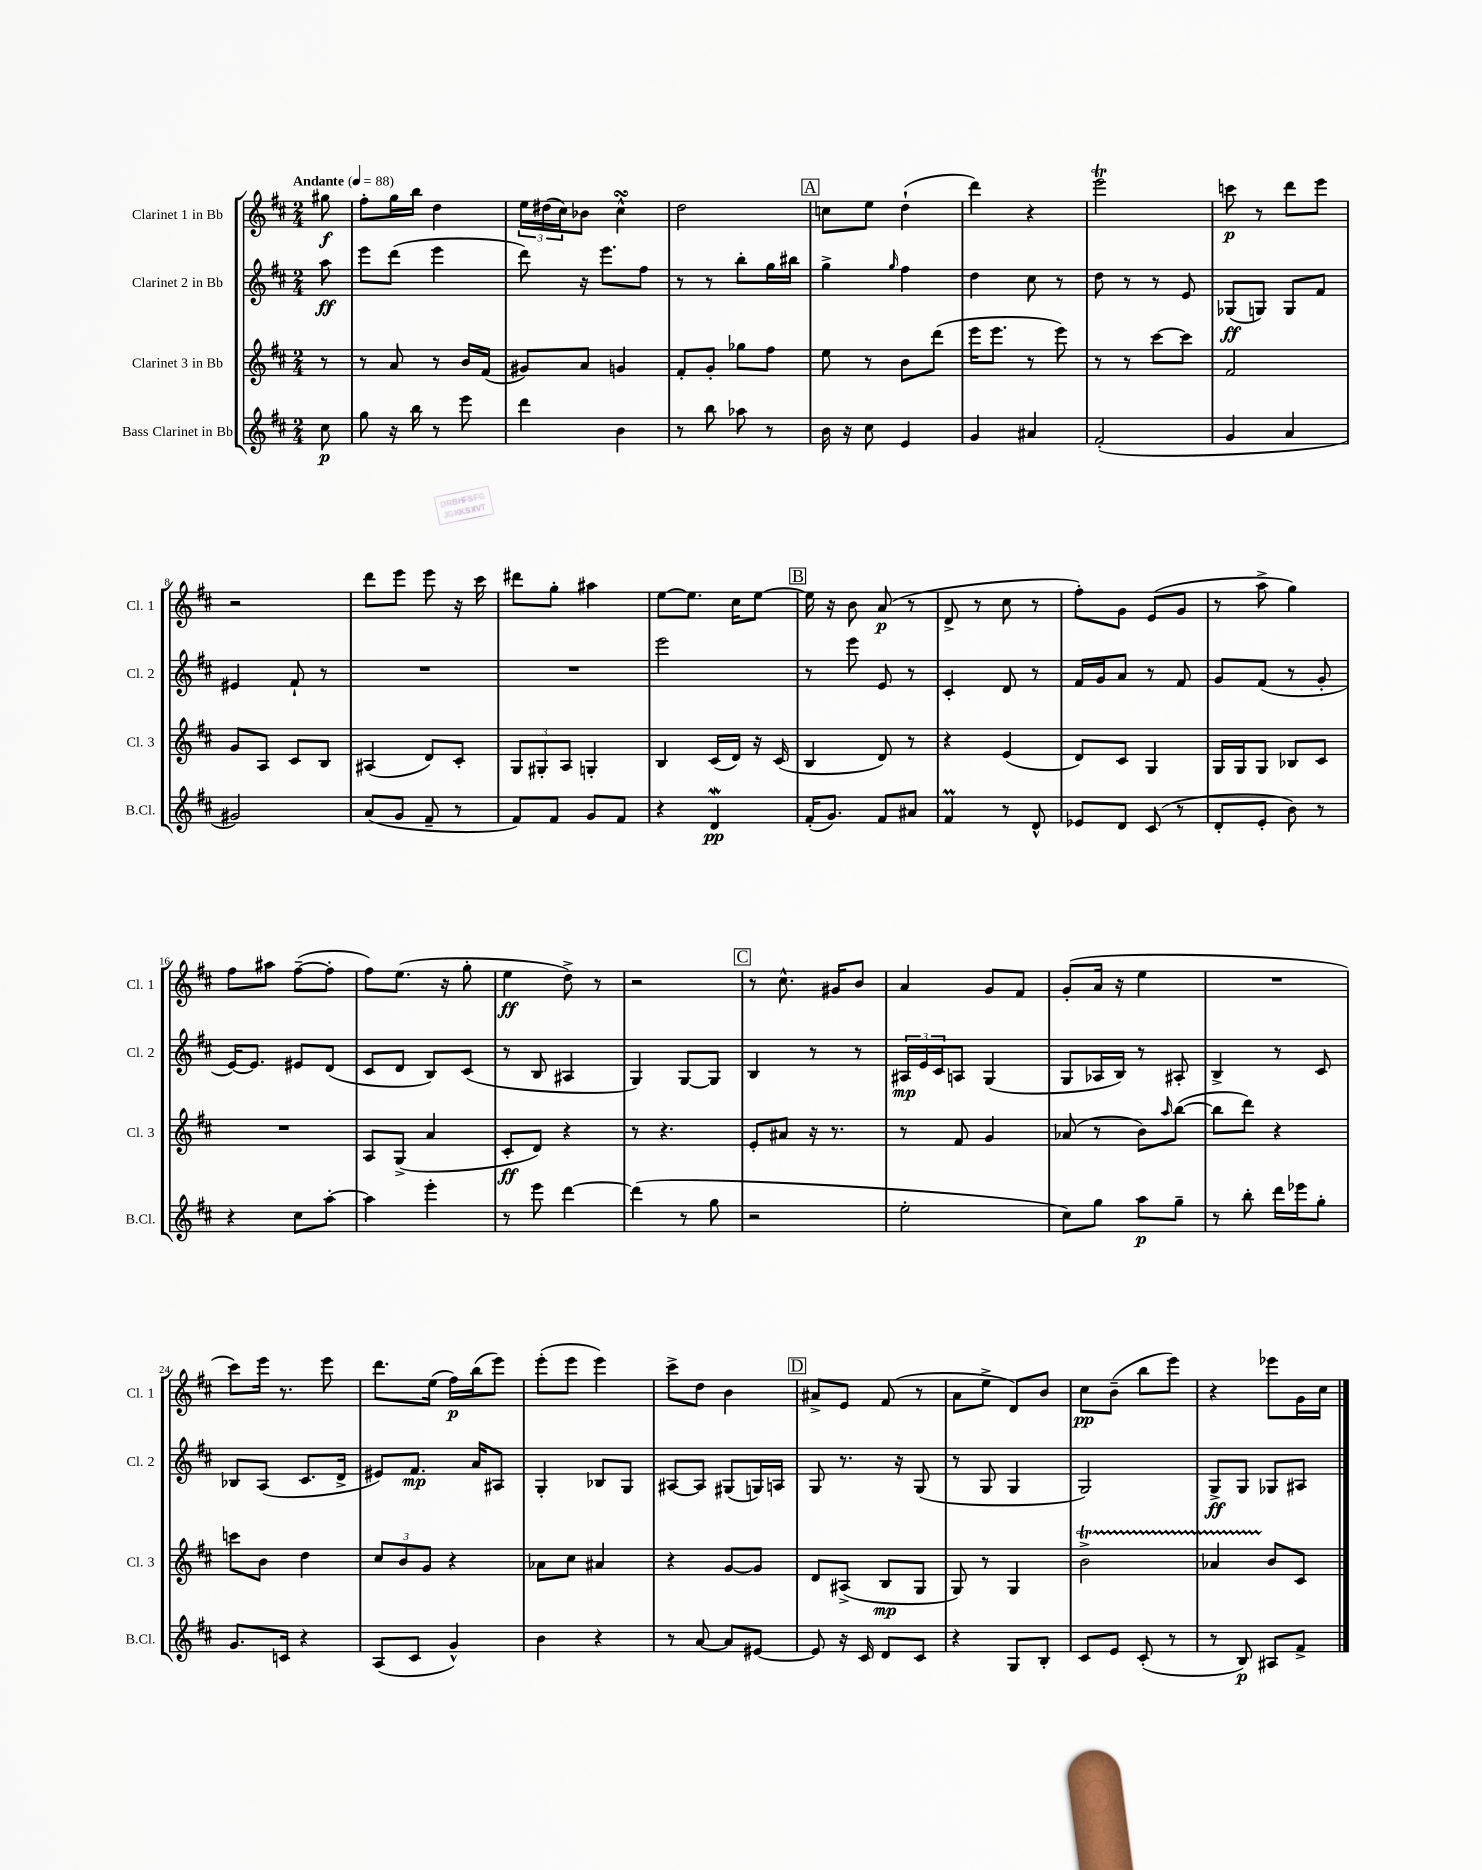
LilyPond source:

<<
\new StaffGroup <<
\new Staff = "s0" \with { instrumentName = "Clarinet 1 in Bb" shortInstrumentName = "Cl. 1" } {
    \clef treble \key d \major \numericTimeSignature \time 2/4 \partial 8 \tempo "Andante" 4 = 88
    gis''8\f |
    fis''8-. g''16 b''16 d''4 |
    \tuplet 3/2 { e''16 dis''16( cis''16) } bes'8 cis''4-^\turn |
    d''2 |
    \mark \markup { \box "A" } c''8 e''8 d''4-!( |
    d'''4) r4 |
    e'''2\trill |
    c'''8\p r8 d'''8 e'''8 |
    r2 |
    d'''8 e'''8 e'''8 r16 cis'''16 |
    dis'''8 g''8-. ais''4 |
    e''8~ e''8. cis''16 e''8~ |
    \mark \markup { \box "B" } e''16 r16 b'8 a'8\p( r8 |
    d'8-> r8 cis''8 r8 |
    fis''8-.) g'8 e'8( g'8 |
    r8 a''8-> g''4) |
    fis''8 ais''8 fis''8~--( fis''8-. |
    fis''8) e''8.( r16 g''8-. |
    e''4\ff d''8->) r8 |
    r2 |
    \mark \markup { \box "C" } r8 cis''8.-^ gis'16 b'8 |
    a'4 g'8 fis'8 |
    g'8-.( a'16 r16 e''4 |
    R2 |
    cis'''8) e'''16 r8. e'''8 |
    d'''8. e''16( fis''16\p) b''16( e'''8) |
    e'''8-.( e'''8 e'''4) |
    cis'''8-> d''8 b'4 |
    \mark \markup { \box "D" } ais'8-> e'8 fis'8( r8 |
    a'8 e''8-> d'8) b'8 |
    cis''8\pp b'8--( b''8 e'''8) |
    r4 ees'''8 g'16 cis''16 \bar "|." |
}
\new Staff = "s1" \with { instrumentName = "Clarinet 2 in Bb" shortInstrumentName = "Cl. 2" } {
    \clef treble \key d \major \numericTimeSignature \time 2/4 \partial 8
    a''8\ff |
    e'''8 d'''8( e'''4 |
    d'''8) r16 e'''8. fis''8 |
    r8 r8 b''8-. g''16 bis''16 |
    \mark \markup { \box "A" } g''4-> \grace { g''16 } fis''4 |
    d''4 cis''8 r8 |
    d''8 r8 r8 e'8 |
    ges8\ff( g8) g8 fis'8 |
    eis'4 fis'8-! r8 |
    R2 |
    R2 |
    e'''2 |
    \mark \markup { \box "B" } r8 e'''8 e'8 r8 |
    cis'4-. d'8 r8 |
    fis'16 g'16 a'8 r8 fis'8 |
    g'8 fis'8( r8 g'8-. |
    e'16~) e'8. eis'8 d'8( |
    cis'8 d'8 b8) cis'8( |
    r8 b8 ais4 |
    g4) g8~ g8 |
    \mark \markup { \box "C" } b4 r8 r8 |
    \tuplet 3/2 { ais16\mp e'16 cis'16 } a8 g4( |
    g8 aes16 b16) r8 ais8-. |
    b4-> r8 cis'8 |
    bes8 a8( cis'8. d'16-> |
    eis'8) fis'8.\mp a'16 ais8 |
    g4-. bes8 g8 |
    ais8~ ais8 gis8( g16) a16 |
    \mark \markup { \box "D" } g8 r8. r16 g8( |
    r8 g8 g4 |
    g2) |
    g8->\ff g8 ges8 ais8 \bar "|." |
}
\new Staff = "s2" \with { instrumentName = "Clarinet 3 in Bb" shortInstrumentName = "Cl. 3" } {
    \clef treble \key d \major \numericTimeSignature \time 2/4 \partial 8
    r8 |
    r8 a'8 r8 b'16 fis'16( |
    gis'8) a'8 g'4 |
    fis'8-. g'8-. ges''8 fis''8 |
    \mark \markup { \box "A" } e''8 r8 b'8 d'''8( |
    e'''16 e'''8. r8 e'''8) |
    r8 r8 cis'''8~ cis'''8 |
    fis'2 |
    g'8 a8 cis'8 b8 |
    ais4( d'8) cis'8-. |
    \tuplet 3/2 { g8 gis8-. a8 } g4-. |
    b4 cis'16( d'16) r16 cis'16( |
    \mark \markup { \box "B" } b4 d'8) r8 |
    r4 e'4( |
    d'8) cis'8 g4 |
    g16 g16 g8 bes8 cis'8 |
    R2 |
    a8 g8->( a'4 |
    cis'8-.\ff d'8) r4 |
    r8 r4. |
    \mark \markup { \box "C" } e'8-. ais'8 r16 r8. |
    r8 fis'8 g'4 |
    aes'8( r8 b'8) \grace { a''16 } b''8~( |
    b''8 d'''8) r4 |
    c'''8 b'8 d''4 |
    \tuplet 3/2 { cis''8 b'8 g'8 } r4 |
    aes'8 cis''8 ais'4 |
    r4 g'8~ g'8 |
    \mark \markup { \box "D" } d'8 ais8->( b8\mp g8 |
    g8) r8 g4 |
    b'2->\startTrillSpan |
    aes'4 b'8\stopTrillSpan cis'8 \bar "|." |
}
\new Staff = "s3" \with { instrumentName = "Bass Clarinet in Bb" shortInstrumentName = "B.Cl." } {
    \clef treble \key d \major \numericTimeSignature \time 2/4 \partial 8
    cis''8\p |
    g''8 r16 b''16 r8 e'''8 |
    d'''4 b'4 |
    r8 b''8 aes''8 r8 |
    \mark \markup { \box "A" } b'16 r16 cis''8 e'4 |
    g'4 ais'4 |
    fis'2-.( |
    g'4 a'4 |
    gis'2) |
    a'8( g'8 fis'8-- r8 |
    fis'8) fis'8 g'8 fis'8 |
    r4 d'4\mordent\pp |
    \mark \markup { \box "B" } fis'16-.( g'8.) fis'8 ais'8 |
    fis'4\prall r8 d'8-^ |
    ees'8 d'8 cis'8( r8 |
    d'8-. e'8-. b'8) r8 |
    r4 cis''8 a''8~-. |
    a''4 e'''4-. |
    r8 e'''8 d'''4~ |
    d'''4( r8 g''8 |
    \mark \markup { \box "C" } r2 |
    e''2-. |
    cis''8) g''8 a''8\p g''8-- |
    r8 b''8-. d'''16 ees'''16 g''8-. |
    g'8. c'16 r4 |
    a8( cis'8 g'4-^) |
    b'4 r4 |
    r8 a'8~ a'8 eis'8~ |
    \mark \markup { \box "D" } eis'8 r16 cis'16 d'8 cis'8 |
    r4 g8 b8-. |
    cis'8 e'8 cis'8-.( r8 |
    r8 b8\p) ais8 fis'8-> \bar "|." |
}
>>
>>
